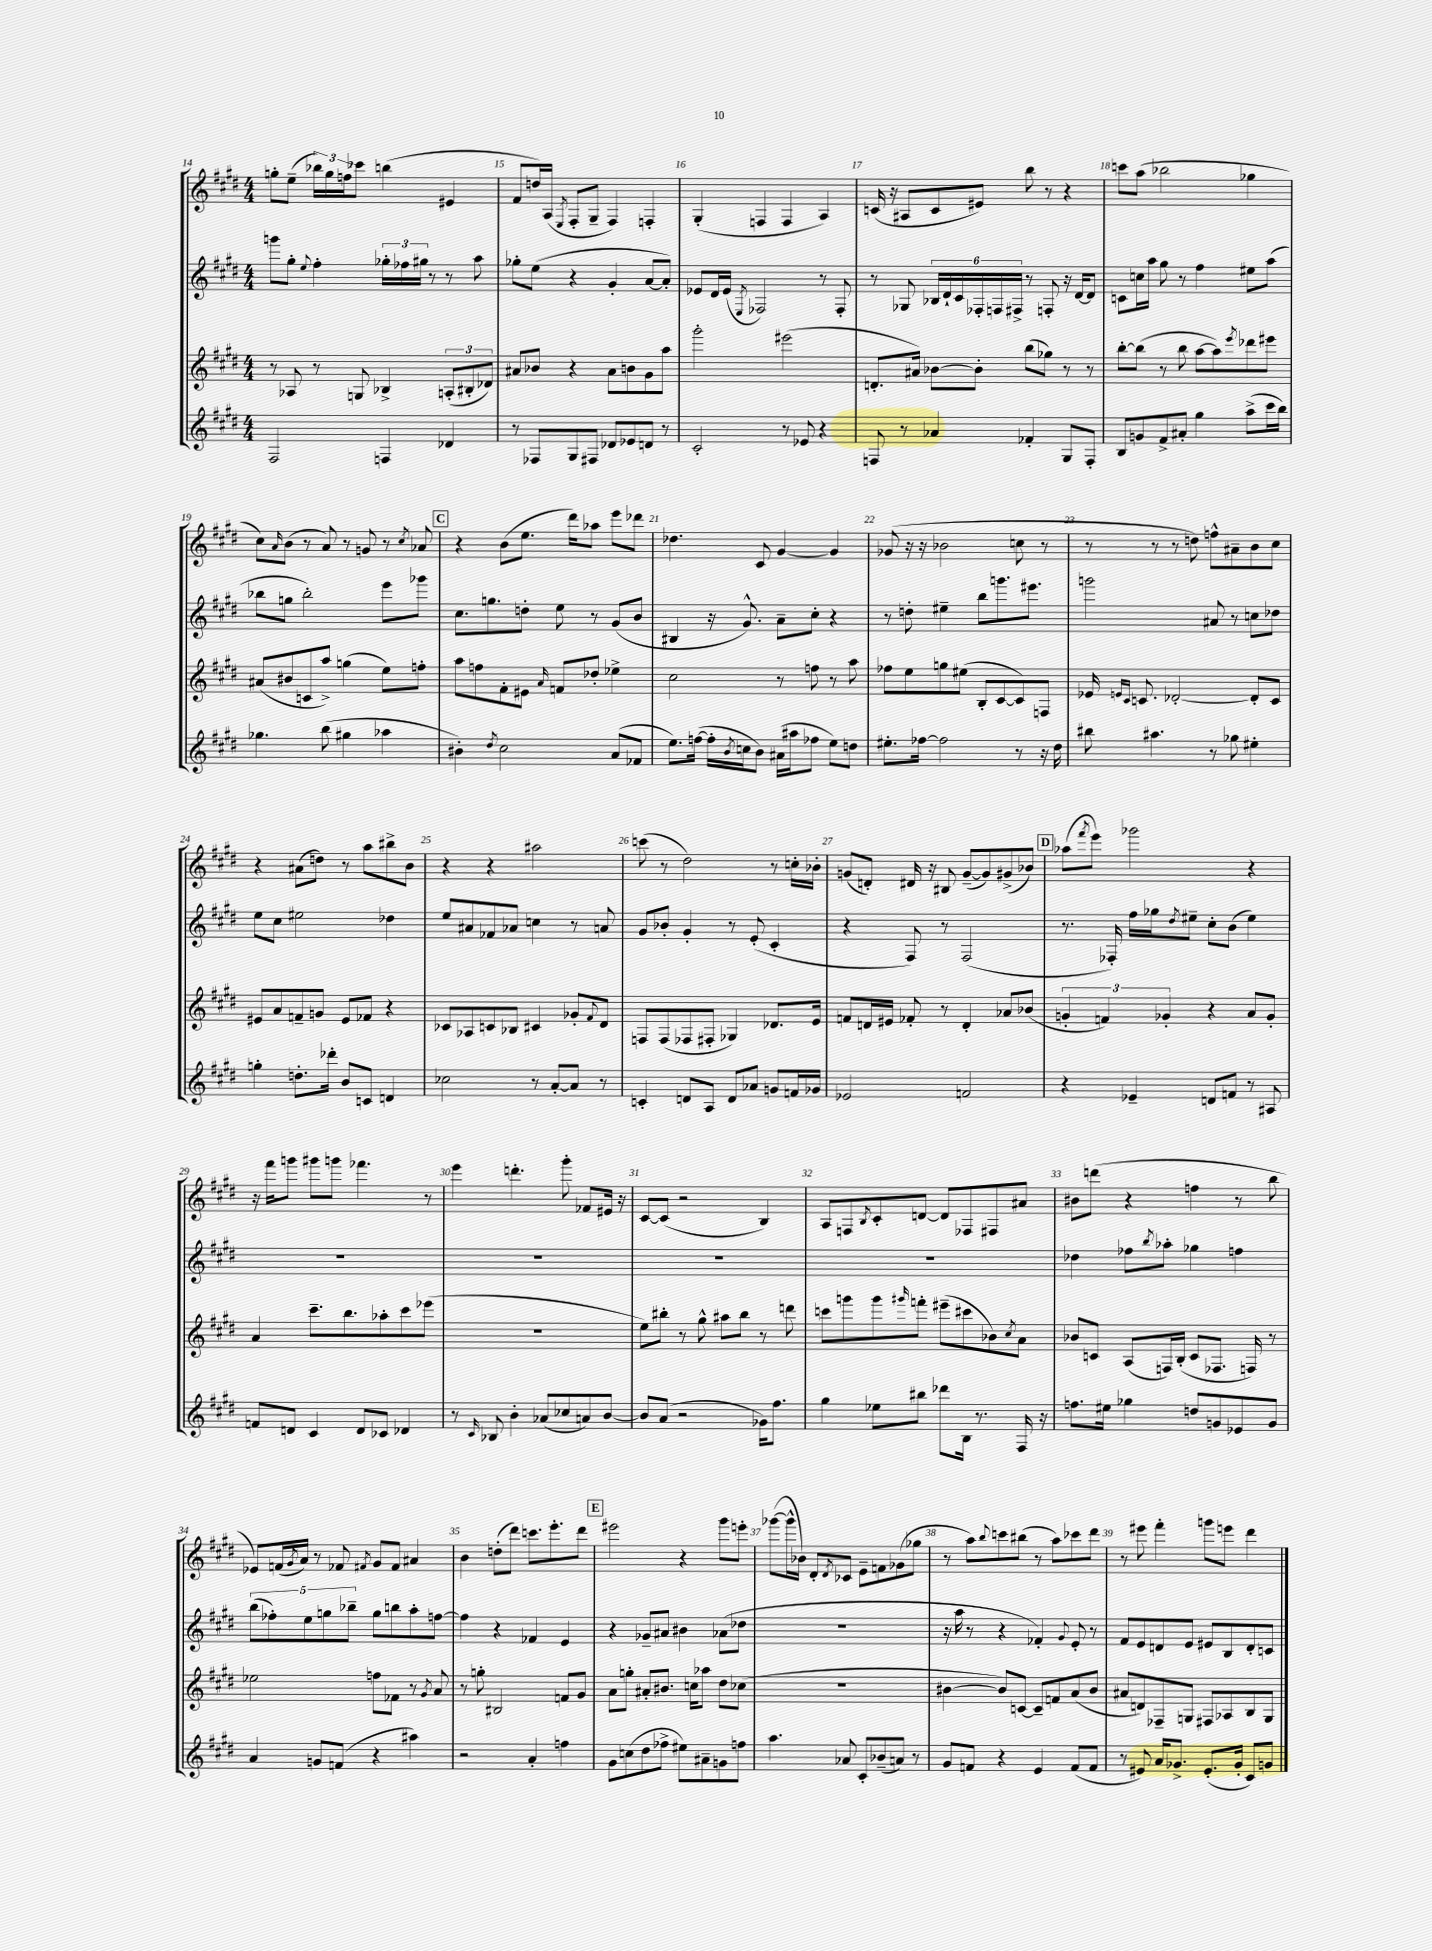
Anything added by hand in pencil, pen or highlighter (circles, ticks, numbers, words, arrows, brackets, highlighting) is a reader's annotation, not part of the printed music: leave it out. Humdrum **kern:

**kern	**kern	**kern	**kern
*staff4	*staff3	*staff2	*staff1
*clefG2	*clefG2	*clefG2	*clefG2
*k[f#c#g#d#]	*k[f#c#g#d#]	*k[f#c#g#d#]	*k[f#c#g#d#]
*M4/4	*M4/4	*M4/4	*M4/4
2F#	8r	8ggg	8gg'
.	8A-	8gg#'	(8ee~
.	.	8qqee	.
.	8r	4ff#'	24bb-)
.	.	.	24gg
.	.	.	24ff
.	8G	.	8ccc-
4F	4B-^	24gg-'	(4bb
.	.	24ff-	.
.	.	24gg#	.
.	.	8r	.
4d-	(12A'	8r	4e#
.	12B#'	.	.
.	.	8aa	.
.	12d-)	.	.
=	=	=	=
8r	8a#	8gg-'	8f#
8F-	8b-	(8ee	16dd)
.	.	.	(16A
.	.	.	8qE
8G#	4r	4r	8F#'
8F#	.	.	8G#~
8d-	8a#	4g#'	4F#)
8e-	8b	.	.
8d	8g#	[8a	4F'
8r	8aa	8a'])	.
=	=	=	=
2c#'	2ggg#'	8e-	(4G#'
.	.	16d#	.
.	.	(16e-	.
.	.	8qE	.
.	.	2F-)	4F
8r	(2eee#	.	4F
8e-	.	.	.
4r	.	8r	4A)
.	.	8F-'	.
=	=	=	=
8F	8.d'	8r	(16c
.	.	.	16r
8r	.	8G-	8A#
.	16a#)	.	.
4a-	[8b-	24B-	8c
.	.	24d#`	.
.	.	24c#	.
.	8b-']	24F-'	8e#)
.	.	24F	.
.	.	24F#^	.
4f-'	(8bb	8r	8bb
.	8gg-)	8F'	8r
8G#	8r	16r	4r
.	.	[16d#	.
8F'	8r	8d#]	.
=	=	=	=
8B	[8bb'	8c	8ccc
8g	(8bb]	16cc	(8aa
.	.	16aa	.
8f#^	8r	8gg#	2bb-
8a#'	8bb	8r	.
4gg#	[8aa	4ff#	.
.	8aa])	.	.
.	8qeee	.	.
(8aa^	8ddd-	8ee#	4gg-
16ccc#	8eee#	(8aa	.
16bb)	.	.	.
=	=	=	=
4.gg-	(8a#	8bb-	8cc#)
.	.	.	16qqa
.	8b#	8gg	(8b
.	8c	2bb-')	8r
(8bb	8aa^)	.	8a)
4gg#	(4gg	.	8r
.	.	.	8g
4aa-	8ee)	8eee	8r
.	.	.	8qcc#
.	8ff'	8ggg-	8a-
=	=	=	=
4b#')	8aa	8.cc#	4r
.	8ff	.	.
.	.	8.gg	.
8qdd#	.	.	.
2cc#	8f#'	.	(8b
.	8e#	8dd'	8.ee
.	16qqa	.	.
.	8f	8ee	.
.	.	.	16ddd#)
.	8dd-'	8r	8aa-
(8a	4ee-^	(8g#	8eee
8f-	.	8b	8ddd-
=	=	=	=
8.ee)	2cc#	4B#	4.dd-
([16ff	.	.	.
16ff']	.	16r	.
8qb	.	.	.
16cc	.	8.g#^^)	.
8b)	.	.	8c#
(16a#	8r	8a~	[4g#
16aa#	.	.	.
8ff-	8ff	8cc#'	.
8ee)	8r	4r	4g#]
8dd	8aa	.	.
=	=	=	=
8.ee#'	8ff-	8r	(8g-
.	8ee	8dd'	16r
[16ff-	.	.	16r
2ff-]	8gg	4ee#~	2b-
.	(8ee#	.	.
.	8B'	8bb	.
.	[8c#	8.ggg	.
8r	8c#])	.	8cc
.	.	8.eee#	.
16r	8F	.	8r
16dd#	.	.	.
=	=	=	=
8bb#	16e-	2ggg	8r
.	16qqe	.	.
.	16qqc#	.	.
.	8.c	.	.
4.aa#	.	.	8r
.	[2d-'	.	8r
.	.	.	8dd)
8r	.	8a#	8ff^^
8gg-	.	8r	8a#~
4ee#'	8d-']	8cc	8b
.	8c	8dd-	8cc#
=	=	=	=
4gg'	8e#	8ee	4r
.	8a	8cc#	.
8.dd'	8f~	2ee#	(8a#
.	8g	.	8dd)
16ddd-'	.	.	.
8b	8e#	.	8r
8c	8f-	.	8aa
4d	4r	4dd-	8bb#^
.	.	.	8b
=	=	=	=
2cc-	8c-	8ee	4r
.	8A-	8a#	.
.	8c	8f-	4r
.	8B-	8a-	.
8r	4c#	4cc	2aa#
[8a'	.	.	.
8a]	8g-'	8r	.
.	8qqf#	.	.
8r	8d#	8a	.
=	=	=	=
4c'	8F	8g#	(8ccc
.	(8F	8b-'	8r
8d	8F-	4g#'	2dd#)
8A	8F#'	.	.
8d	4G-)	8r	.
8a-	.	(8e'	.
8g	8.d-	4c#'	8r
16f	.	.	16cc'
16g-	16e	.	16b-'
=	=	=	=
2e-	8f	4r	(8g
.	16d	.	8d')
.	16e#	.	.
.	8f-'	8F#)	16d#
.	.	.	16r
.	8r	8r	8B#
2f	4d'	(2F#	([8g~
.	.	.	8g])
.	8a-	.	(8g#^
.	(8b-	.	8b-)
=	=	=	=
4r	6g'	8.r	(8aa-
.	.	.	8qfff#
.	.	.	8eee)
.	6f)	.	.
.	.	16F-')	.
4e-~	.	16ff#	2ggg-
.	.	16gg-	.
.	6g-'	.	.
.	.	8qdd#	.
.	.	8ee#~	.
8d	4r	8cc#'	.
8f	.	(8b	.
8r	8a	4ee#)	4r
8A#	8g-'	.	.
=	=	=	=
8f	4a	1r	16r
.	.	.	16fff#
8d	.	.	8ggg
4c#	8.ccc#~	.	8ggg#
.	.	.	8ggg
.	8.bb	.	.
8d	.	.	4.fff-
8c-	8aa-'	.	.
4d-	8ccc#	.	.
.	(8eee-	.	8r
=	=	=	=
8r	1r	1r	4eee
16qqc#	.	.	.
8B-	.	.	.
4b'	.	.	4.ddd'
(8a-	.	.	.
8cc-	.	.	8ggg#'
8a)	.	.	8f-
[8b	.	.	16e#
.	.	.	16r
=	=	=	=
8b]	8ee)	1r	[8c#
(8a	8bb#'	.	(8c#]
2r	8r	.	2r
.	8gg#^^	.	.
.	8aa#	.	.
.	8bb#	.	.
16g-)	8r	.	4B)
8.ff#	.	.	.
.	8ddd	.	.
=	=	=	=
4gg#	8ccc	1r	8A
.	8ggg	.	8F
.	.	.	8qB
8ee-	8ggg	.	8c#'
.	16qqggg#	.	.
8bb#	8fff'	.	[8d
8ddd-	(8eee#~	.	8d]
16B	8ccc#	.	8F-
8.r	.	.	.
.	8b-)	.	8F#
.	8qcc#	.	.
16F#	8a	.	8a#
16r	.	.	.
=	=	=	=
8.ff	8b-	4dd-	8b#
.	8c	.	(8ddd
16ee#	.	.	.
4gg-	(8A	8ff-	4r
.	.	8qbb	.
.	16F)	8aa-'	.
.	(16B'	.	.
8dd	8c	4gg-	4ff
8g	8.F-	.	.
8e-	.	4ff	8r
.	16F)	.	.
8g	8r	.	8bb
=	=	=	=
4a	2ee-	(10bb	8e-)
.	.	10ff-')	.
.	.	.	(16f
.	.	.	8qg#
.	.	.	16a)
.	.	10ee	.
8g	.	.	8r
.	.	10gg	.
(8f	.	.	8f-
.	.	10bb-~	.
.	.	.	8qf#
4r	8ff	8gg	8g#
.	8f-	8bb	8f#
4aa#)	8r	8aa'	4a#
.	8qg#	.	.
.	8a	[8ff	.
=	=	=	=
2r	8r	4ff]	4b
.	8gg'	.	.
.	2B#	4r	(8dd'
.	.	.	8ddd#)
4a'	.	4f-	8.ccc
.	.	.	8.eee'
4ff	8f	4e	.
.	8g#	.	8ddd#
=	=	=	=
8g#	8a	4r	2eee#
(8cc	8gg'	.	.
8dd#	8a#'	8g-~	.
8ff-^	8.b#	8a#	.
8ee#)	.	4b#	4r
.	16cc	.	.
8a#~	8aa-	.	.
8g	8dd#	(8a-	8ggg#
8ff	(8cc-	8dd-	8eee'
=	=	=	=
4.aa	1r	1r	([8ggg-
.	.	.	16ggg-^^]
.	.	.	16b-)
.	.	.	8d#'
.	.	.	8qd#
8a-	.	.	8c-
8c#'	.	.	8e~
(8b-~	.	.	8f
8a)	.	.	(8g-
8r	.	.	8gg-
=	=	=	=
8g#	[4b#	16r	8r
.	.	16aa	.
8f	.	8r	8aa)
.	.	.	8qqbb
4r	8b#])	4r	8ccc
.	[8c	.	(8bb#
4e	8c~]	4f-')	8r
.	8f	.	8aa)
.	.	8qqg#	.
(8f	(8a	8e'	8ccc-
8f	8b#	8r	8ddd#
=	=	=	=
8r	8a#	8f#	8r
8e#)	8d)	8e	8eee#
16a	8F-~	8d	4fff#'
8.g-^	.	.	.
.	8G	8e	.
(8.e#'	8F#	8e#	8ggg
.	8A-	8B	8eee
16g-'	.	.	.
8c#)	8B	8d'	4ddd#
8g	8G	8c	.
==	==	==	==
*-	*-	*-	*-
